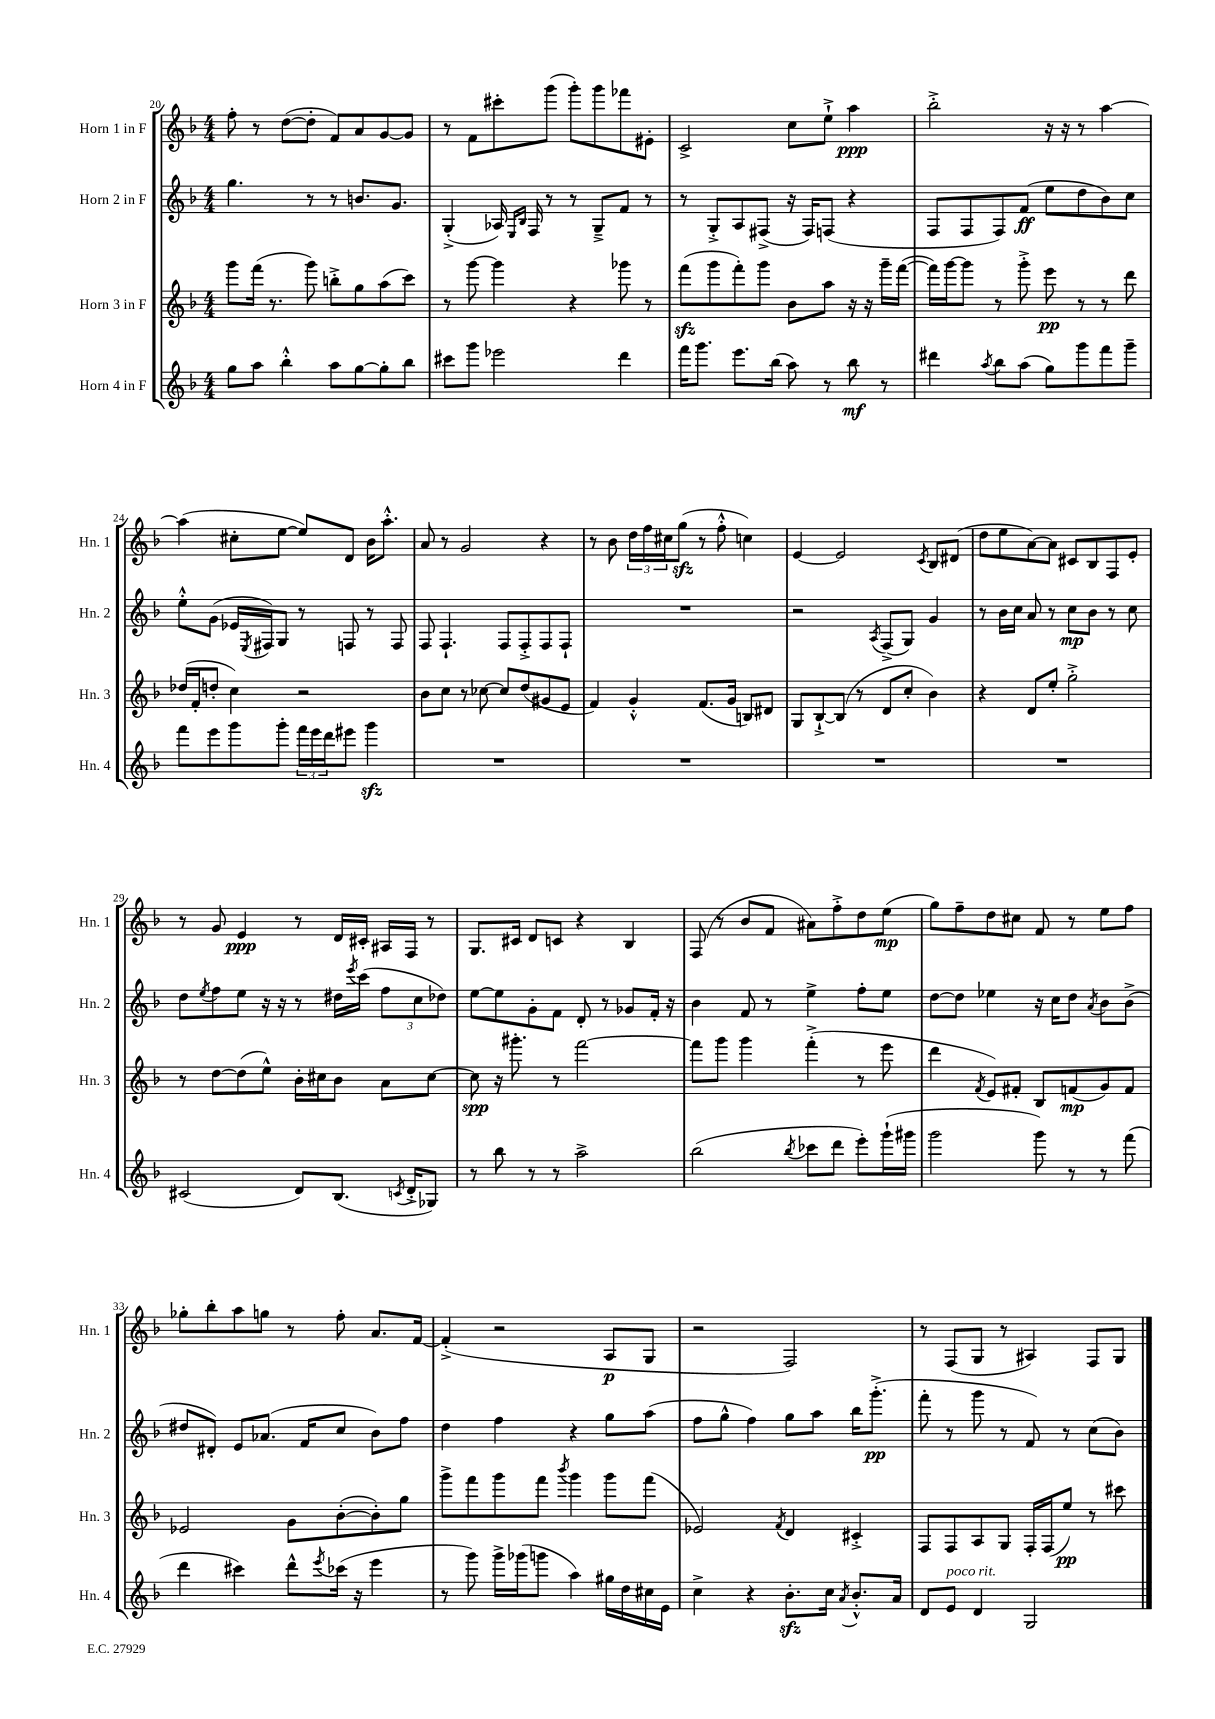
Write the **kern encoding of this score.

**kern	**kern	**kern	**kern
*staff4	*staff3	*staff2	*staff1
*clefG2	*clefG2	*clefG2	*clefG2
*k[b-]	*k[b-]	*k[b-]	*k[b-]
*M4/4	*M4/4	*M4/4	*M4/4
8gg\L	8ggg\L	4.gg\	8ff'\
8aa\J	(16fff\Jk	.	8r
.	8.r	.	.
4bb-'^^\	.	.	([8dd\L
.	8ggg\)	8r	8dd'\]J
8aa\L	8bb'^\L	8r	8f/L)
[8gg\	8gg\	8.b/L	8a/
8gg'\]	(8aa\	.	[8g/
.	.	8.g/J	.
8bb-\J	8ccc\J)	.	8g/]J
=	=	=	=
8ccc#\L	8r	(4G'^/	8r
8ggg\J	[8ggg\	.	8f\L
2eee-\	4ggg\]	16A-/)	8ccc#'\
.	.	16qqE/LL	.
.	.	16qqB-/JJ	.
.	.	16F/	.
.	.	8r	(8ggg\J
.	4r	8r	8ggg'\L)
.	.	8G~^/L	8ggg\
4ddd\	8ggg-\	8f/J	8fff-\
.	8r	8r	8e#'\J
=	=	=	=
16fff\LK	(8fff\L	8r	2c^/
8.ggg\J	.	.	.
.	8ggg\	8G'^/L	.
8.eee\L	8fff'\)	8A/	.
.	8ggg\J	(8F#^/J	.
(16bb-\Jk	.	.	.
8aa\)	8b-\L	16r	8cc\L
.	.	16F#/LK)	.
8r	8aa\J	(8F/J	8ee`^\J
8bb-\	16r	4r	4aa\
.	16r	.	.
8r	16ggg~\LL	.	.
.	([16fff\JJ	.	.
=	=	=	=
4ddd#\	16fff\]LL)	8F/L	2bb-'^\
.	[16ggg\J	.	.
.	8ggg\]J	8F/	.
8qaa/	.	.	.
8bb-\L	8r	8F/)	.
(8aa\J	8ggg'^\	(8f/J	.
8gg\L)	8eee\	8ee\L	16r
.	.	.	16r
8ggg\	8r	8dd\	8r
8fff\	8r	8b-\)	[4aa\
8ggg~\J	8ddd\	8cc\J	.
=	=	=	=
8fff\L	(16dd-/LL	8ee'^^\L	(4aa\]
.	16f'/J	.	.
8eee\	8dd'/J	(8g\J	.
8ggg\	4cc\)	16e-/LL	8cc#'\L
.	.	8qE/	.
.	.	16F#/J)	.
8ggg'\J	.	8G/J	[8ee\J
24fff\LL	2r	8r	8ee/]L)
24eee\	.	.	.
24ddd\J	.	.	.
8eee#\J	.	8F/	8d/J
4ggg\	.	8r	16b-\LK
.	.	.	8.aa'^^\J
.	.	8F/	.
=	=	=	=
1r	8b-\L	8F/	8a/
.	8cc\J	4.F`/	8r
.	8r	.	2g/
.	[8cc-\	.	.
.	8cc-/]L	8F/L	.
.	(8dd/	8F'^/	.
.	8g#/	8F/	4r
.	8e/J	8F`/J	.
=	=	=	=
1r	4f/)	1r	8r
.	.	.	8b-\
.	4g'^^/	.	24dd\LL
.	.	.	24ff\
.	.	.	24cc#\J
.	.	.	(8gg\J
.	(8.f/L	.	8r
.	.	.	8ff'^^\
.	16g/Jk	.	.
.	8B/L)	.	4cc\)
.	8d#/J	.	.
=	=	=	=
1r	8G/L	2r	[4e/
.	[8B-`^/	.	.
.	(8B-/]J	.	2e/]
.	8r	.	.
.	.	8qA/	.
.	8d/L	(8F^/L	.
.	8cc'/J	8G/J)	.
.	.	.	8qc/
.	4b-\)	4g/	8B-/L
.	.	.	(8d#/J
=	=	=	=
1r	4r	8r	8dd\L
.	.	16b-\LL	8ee\
.	.	16cc\JJ	.
.	8d/L	8a/	[8a\)
.	8ee'/J	8r	8a\]J
.	2gg'^\	8cc\L	8c#/L
.	.	8b-\J	8B-/
.	.	8r	8F/
.	.	8cc\	8e'/J
=	=	=	=
(2c#/	8r	8dd\L	8r
.	.	8qee/	.
.	[8dd\L	8ff\	8g/
.	(8dd\]	8ee\J	4e/
.	8ee^^\J)	16r	.
.	.	16r	.
8d/L)	16b-'\LL	8r	8r
.	16cc#\J	.	.
(8.B-/J	8b-\J	16dd#\LL	16d/LL
.	.	8qeee/	.
.	.	(16ccc\JJ	16c#'/JJ
.	8a\L	12ff\L	16A#/LL
8qc/	.	.	.
16d'^/LK	.	.	16F/JJ
.	.	12cc\	.
8G-/J)	[8cc#\J	.	8r
.	.	12dd-\J)	.
=	=	=	=
8r	8cc#\]	[8ee\L	8.G/L
8bb-\	16r	8ee\]	.
.	8.ggg#'\	.	16c#/Jk
8r	.	8g'\	8d/L
8r	8r	8f\J	8c/J
2aa^\	[2fff\	8d'/	4r
.	.	8r	.
.	.	8g-/L	4B-/
.	.	16f'/Jk	.
.	.	16r	.
=	=	=	=
(2bb-\	8fff\]L	4b-\	(8F/
.	8ggg\J	.	8r
.	4ggg\	8f/	8b-/L
.	.	8r	8f/J
8qbb-/	.	.	.
8ccc-\L	(4fff'^\	4ee^\	8a#\L)
8ddd\J	.	.	8ff'^\
8eee'\L)	8r	8ff'\L	8dd\
(16ggg`\L	8eee\	8ee\J	(8ee\J
16ggg#\JJ	.	.	.
=	=	=	=
2ggg\	4ddd\	[8dd\L	8gg\L)
.	.	8dd\]J	8ff~\
.	8qf/	.	.
.	8e/L)	4ee-\	8dd\
.	8f#'/J	.	8cc#\J
8ggg\)	8B-/L	16r	8f/
.	.	16cc\LK	.
8r	(8f/	8dd\J	8r
.	.	8qa/	.
8r	8g/)	8b-\L	8ee\L
(8fff\	8f/J	(8b-^\J	8ff\J
=	=	=	=
4ddd\	2e-/	8dd#/L	8gg-'\L
.	.	8d#'/J)	8bb-'\
4ccc#\)	.	8e/L	8aa\
.	.	(8.a-/J	8gg\J
8ddd^^\L	8g\L	.	8r
.	.	16f/LK	.
8qeee/	.	.	.
(16ccc-\Jk	([8b-'\	8cc/J	8ff'\
16r	.	.	.
4eee\	8b-'\])	8b-\L)	8.a/L
.	8gg\J	8ff\J	.
.	.	.	[16f/Jk
=	=	=	=
8r	8ggg^\L	4dd\	(4f'^/]
8ggg\)	8fff\	.	.
16ggg^\LL	8ggg\	4ff\	2r
(16ggg-\J	.	.	.
8ggg\J	8fff\J	.	.
.	8qbbb-/	.	.
4aa\)	4ggg\	4r	.
16gg#\LL	8ggg\L	8gg\L	8A/L
16dd\	.	.	.
16cc#\	(8fff\J	(8aa\J	8G/J
16e\JJ	.	.	.
=	=	=	=
4cc^\	2e-/)	8ff\L	2r
.	.	8gg^^\J	.
4r	.	4ff\)	.
.	8qf/	.	.
8.b-'\L	4d/	8gg\L	2F/)
.	.	8aa\J	.
16cc\Jk	.	.	.
8qa/	.	.	.
8.b-'^^/L	4c#'^/	16bb-\LK	.
.	.	(8.ggg'^\J	.
16a/Jk	.	.	.
=	=	=	=
8d/L	8F/L	8fff'\	8r
8e/J	8F/	8r	(8F/L
4d/	8A/	8ggg\	8G/J
.	8G/J	8r	8r
2G/	16F'/LL	8f/)	4A#/)
.	(16F/J	.	.
.	8ee/J)	8r	.
.	8r	(8cc\L	8F/L
.	8ccc#\	8b-\J)	8G/J
==	==	==	==
*-	*-	*-	*-
